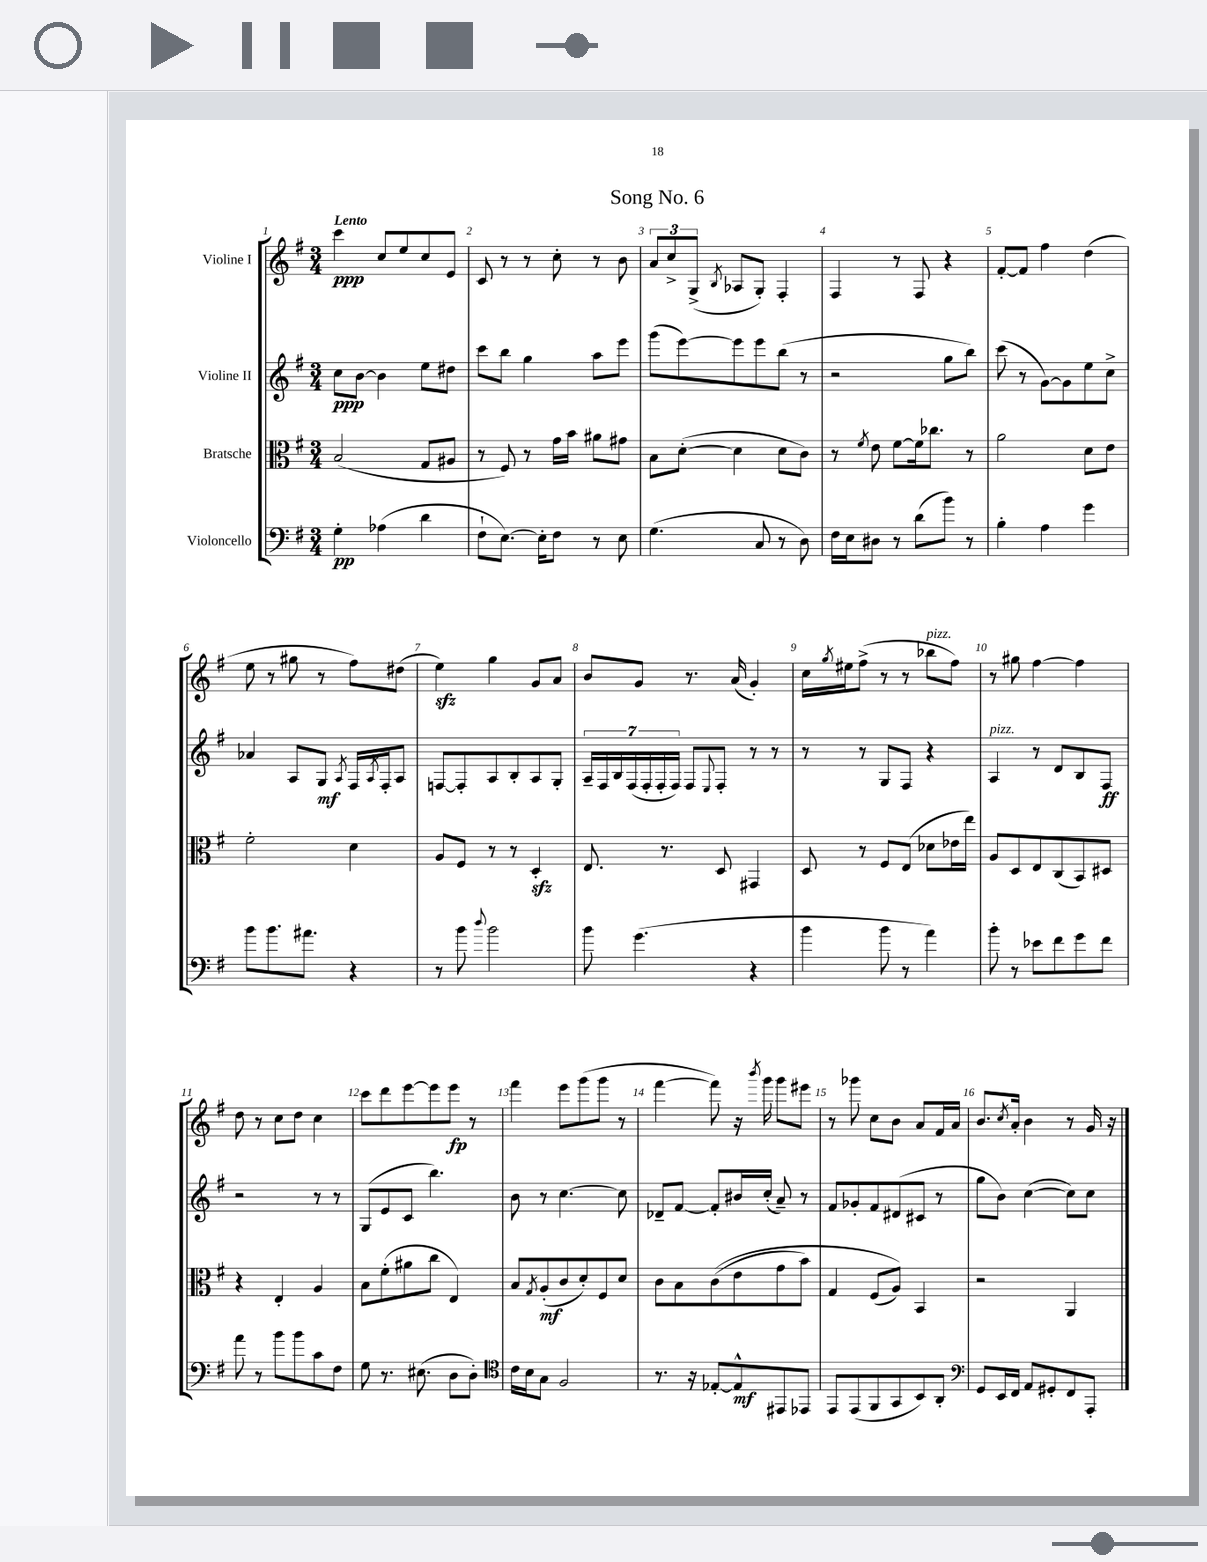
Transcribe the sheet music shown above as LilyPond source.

\header { title = "Song No. 6" }
<<
\new StaffGroup <<
\new Staff = "s0" \with { instrumentName = "Violine I" } {
    \clef treble \key g \major \numericTimeSignature \time 3/4 \tempo "Lento"
    c'''4\ppp c''8 e''8 c''8 e'8 |
    c'8 r8 r8 c''8-. r8 b'8 |
    \tuplet 3/2 { a'8 c''8-> g8->( } \acciaccatura { b8 } aes8 g8-.) fis4-. |
    fis4 r8 fis8 r4 |
    fis'8~-. fis'8 fis''4 d''4( |
    e''8 r8 gis''8 r8 fis''8) dis''8( |
    e''4\sfz) g''4 g'8 a'8 |
    b'8 g'8 r8. a'16( g'4-.) |
    c''16 \acciaccatura { g''8 } eis''16 fis''8->( r8 r8 bes''8^\markup { \italic "pizz." } fis''8) |
    r8 gis''8 fis''4~ fis''4 |
    d''8 r8 c''8 d''8 c''4 |
    c'''8 d'''8 e'''8~ e'''8 e'''8\fp r8 |
    fis'''4 e'''8 g'''8( g'''8 r8 |
    fis'''4~ fis'''8) r16 \acciaccatura { b'''8 } g'''16 g'''8 eis'''8 |
    r8 ges'''8 c''8 b'8 a'8 fis'16 a'16 |
    b'8. \acciaccatura { c''8 } a'16-. b'4 r8 g'16 r16 \bar "|." |
}
\new Staff = "s1" \with { instrumentName = "Violine II" } {
    \clef treble \key g \major \numericTimeSignature \time 3/4
    c''8\ppp b'8~ b'4 e''8 dis''8 |
    c'''8 b''8 g''4 a''8 e'''8 |
    g'''8( e'''8~) e'''8 e'''8 b''8( r8 |
    r2 g''8 b''8) |
    c'''8( r8 g'8~) g'8 e''8 c''8-> |
    aes'4 a8 g8\mf \acciaccatura { a8 } fis16 \acciaccatura { a8 } fis16-. a8 |
    f8~ f8-. a8 b8-. a8 g8-. |
    \tuplet 7/4 { a16-- fis16 b16 fis16( fis16-. fis16-. fis16) } fis8 \appoggiatura { e8 } fis8-. r8 r8 |
    r8 r8 g8 fis8 r4 |
    a4^\markup { \italic "pizz." } r8 d'8 b8 fis8\ff |
    r2 r8 r8 |
    g8( e'8 c'8 b''4.) |
    b'8 r8 c''4.~ c''8 |
    des'8-- fis'8~ fis'8-. bis'16 c''16-.( a'8--) r8 |
    fis'8 ges'8-. fis'8 dis'8( cis'8 r8 |
    g''8 b'8) c''4~( c''8) c''8 \bar "|." |
}
\new Staff = "s2" \with { instrumentName = "Bratsche" } {
    \clef alto \key g \major \numericTimeSignature \time 3/4
    b2( g8 ais8 |
    r8 fis8) r8 g'16 b'16 ais'8 gis'8 |
    b8 d'8~-.( d'4 d'8 c'8) |
    r8 \acciaccatura { fis'8 } e'8 fis'8~ fis'16 ces''8. r8 |
    a'2 d'8 e'8 |
    fis'2-. d'4 |
    a8 fis8 r8 r8 d4-.\sfz |
    e8. r8. d8 gis,4 |
    d8 r8 fis8 e8( des'8 ees'16 e''16) |
    a8 d8 e8 c8( b,8) dis8 |
    r4 e4-. a4 |
    b8 fis'8-.( ais'8 c''8 e4) |
    b8 \acciaccatura { g8 } a8-.\mf( c'8 d'8-.) fis8 d'8 |
    c'8 b8 c'8(\( e'8 g'8 b'8) |
    g4 fis8( a8)\) b,4 |
    r2 a,4 \bar "|." |
}
\new Staff = "s3" \with { instrumentName = "Violoncello" } {
    \clef bass \key g \major \numericTimeSignature \time 3/4
    g4-.\pp aes4( d'4 |
    fis8-! e8.~) e16-. fis8 r8 e8 |
    g4.( c8 r8 d8) |
    fis16 e16 dis8 r8 d'8( b'8) r8 |
    b4-. a4 g'4 |
    b'8 b'8. ais'8. r4 |
    r8 b'8 \appoggiatura { d''8 } b'2 |
    b'8 g'4.( r4 |
    b'4 b'8 r8 a'4) |
    b'8-. r8 ees'8 fis'8 g'8 fis'8 |
    a'8 r8 b'8 b'8 c'8 fis8 |
    g8 r8. eis8.( d8 d8-.) |
    \clef tenor c'16 b16 g8 fis2 |
    r8. r16 ees8~-. ees8-^\mf eis,8 ees,8 |
    e,8 e,8( fis,8 g,8 b,8) a,8-. |
    \clef bass g,8 e,16 fis,16 a,8 gis,8-. fis,8 a,,8-. \bar "|." |
}
>>
>>
\layout { \context { \Score \override BarNumber.break-visibility = ##(#f #t #t) barNumberVisibility = #all-bar-numbers-visible } }
